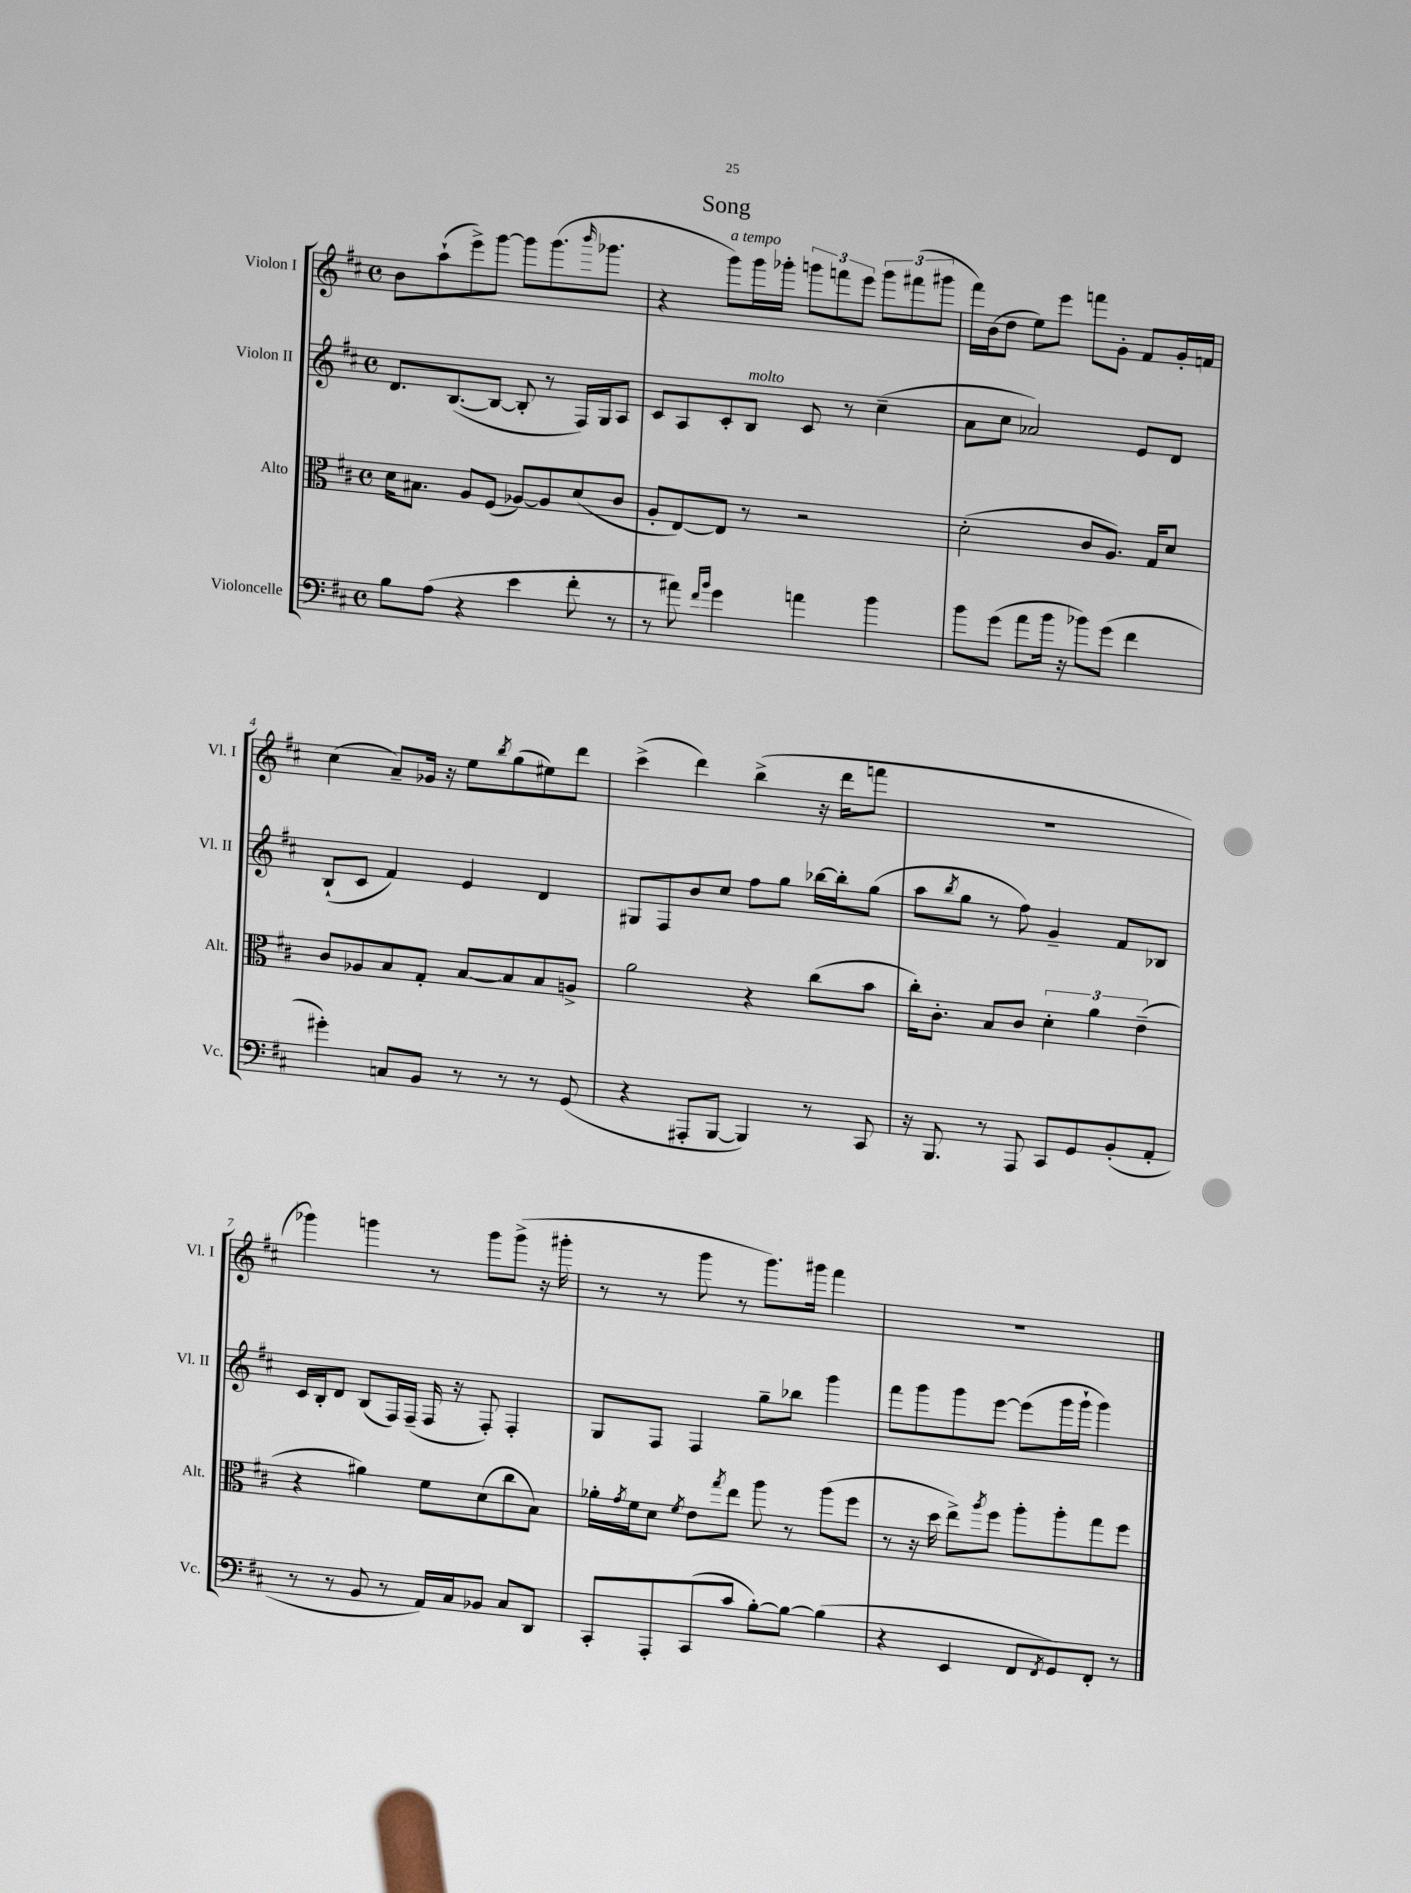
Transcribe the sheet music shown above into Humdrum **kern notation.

**kern	**kern	**kern	**kern
*staff4	*staff3	*staff2	*staff1
*clefF4	*clefC3	*clefG2	*clefG2
*k[f#c#]	*k[f#c#]	*k[f#c#]	*k[f#c#]
*M4/4	*M4/4	*M4/4	*M4/4
*met(c)	*met(c)	*met(c)	*met(c)
8B\L	16d\LK	8.d/L	8b\L
.	8.B#\J	.	.
(8A\J	.	.	(8aa`\
.	.	([8.B/	.
4r	8A/L	.	8eee^\)
.	(8F#/J	8B/_J	[8ggg\J
4e\	[8A-/L)	8B'/]	8ggg\]L
.	8A-/]	8r	(8.ggg\
8f#'\	(8d/	16F#/LL)	.
.	.	.	16qqbbb/
.	.	16G/J	8.ggg-\J
8r	8c#/J	8A/J	.
=	=	=	=
8r	8A'/L	8c#/L	4r
8a#\)	[8E/)	8A/	.
16qqf#/LL	.	.	.
16qqb/JJ	.	.	.
4g\	8E/]J	8c#'/	8ggg\L)
.	8r	8B/J	16ggg\L
.	.	.	16ggg-'\JJ
4a\	2r	8c#/	12ggg\L
.	.	.	12fff\
.	.	8r	.
.	.	.	12eee\J
4b\	.	(4cc#~\	12ggg\L
.	.	.	(12fff#\
.	.	.	12ggg#\J
=	=	=	=
8b\L	(2d'\	8a\L	16fff#\LL)
.	.	.	(16b\J
(8g\J	.	8cc#\J	8dd\J
8a\L	.	2a-/)	8ee\L)
16b\Jk	.	.	8eee\J
16r	.	.	.
8b-\L)	8c#/L	.	8fff\L
(8g\J	8.A/J)	.	8g'\J
4f#\	.	8e/L	8f#/L
.	16G/LK	.	.
.	8d/J	8d/J	16g'/L
.	.	.	16f/JJ
=	=	=	=
4g#'\)	8c#/L	(8B`/L	(4cc#\
.	8A-/	8c#/J	.
8C/L	8B/	4f#/)	8a~/L)
8BB/J	8G'/J	.	16g-/Jk
.	.	.	16r
8r	[8B/L	4e/	8ee\L
.	.	.	8qbb/
8r	8B/]	.	(8gg\
8r	8B/	4d/	8ee#\)
(8GG/	8A^/J	.	8ddd\J
=	=	=	=
4r	2a\	8G#/L	(4ccc#^\
.	.	8F#/	.
8AAA#'/L	.	8b/	4ddd\)
[8BBB/J	.	8cc#/J	.
4BBB/])	4r	8ff#\L	(4bb^\
.	.	8gg\J	.
8r	(8cc#\L	[16bb-\LL	16r
.	.	16bb-'\]J	16ddd\LK
8CC#/	8b\J	(8gg\J	8fff\J
=	=	=	=
16r	16cc#'\LK)	8aa\L	1r
8.BBB/	8.c#'\J	.	.
.	.	8qbb/	.
.	.	8gg\J	.
8r	8B/L	8r	.
8AAA/	8c#/J	8ff#\)	.
8CC#/L	6d'\	4g~/	.
8GG/	.	.	.
.	6a\	.	.
(8BB'/	.	8f#/L	.
.	(6e~\	.	.
8AA'/J	.	8B-/J	.
=	=	=	=
8r	4r	16c#/LL	4ggg-\)
.	.	16B'/J	.
8r	.	8d/J	.
8BB/	4a#\)	(8B/L	4ggg\
8r	.	16F#/L)	.
.	.	(16F#~/JJ	.
16AA/LL)	8f#\L	16F#/	8r
16C#/J	.	16r	.
8BB-/J	(8d\	8F#'/)	8ggg\L
8C#/L	8cc#\	4F#'/	(8ggg^\J
8DD/J	8B\J)	.	16r
.	.	.	16ggg#'\
=	=	=	=
8CC#'/L	16a-'\LL	8G/L	8r
.	8qg/	.	.
.	16f#\J	.	.
8AAA'/	8d\J	8F#/J	8r
.	8qf#/	.	.
(8CC#/	8e\L	4F#/	8ggg\
.	8qgg/	.	.
8c#/J	8ee\J	.	8r
[8B'\L)	8aa\	8gg~\L	8.ggg\L)
8B\_J	8r	8bb-\J	.
.	.	.	16ggg#\Jk
(4B\]	(8aa\L	4ggg\	4fff#\
.	8ff#\J	.	.
=	=	=	=
4r	8r	8fff#\L	1r
.	16r	8ggg\	.
.	16dd\	.	.
4EE/	8ee^\L)	8ggg\	.
.	8qaa/	.	.
.	8ff#\J	[8eee\J	.
8FF#/L	8aa'\L	(8eee\]L	.
8qFF#/	.	.	.
8GG/)	8aa'\	16ggg\L	.
.	.	16ggg`\JJ	.
8FF#'/J	8gg\	4ggg\)	.
8r	8ff#\J	.	.
==	==	==	==
*-	*-	*-	*-
